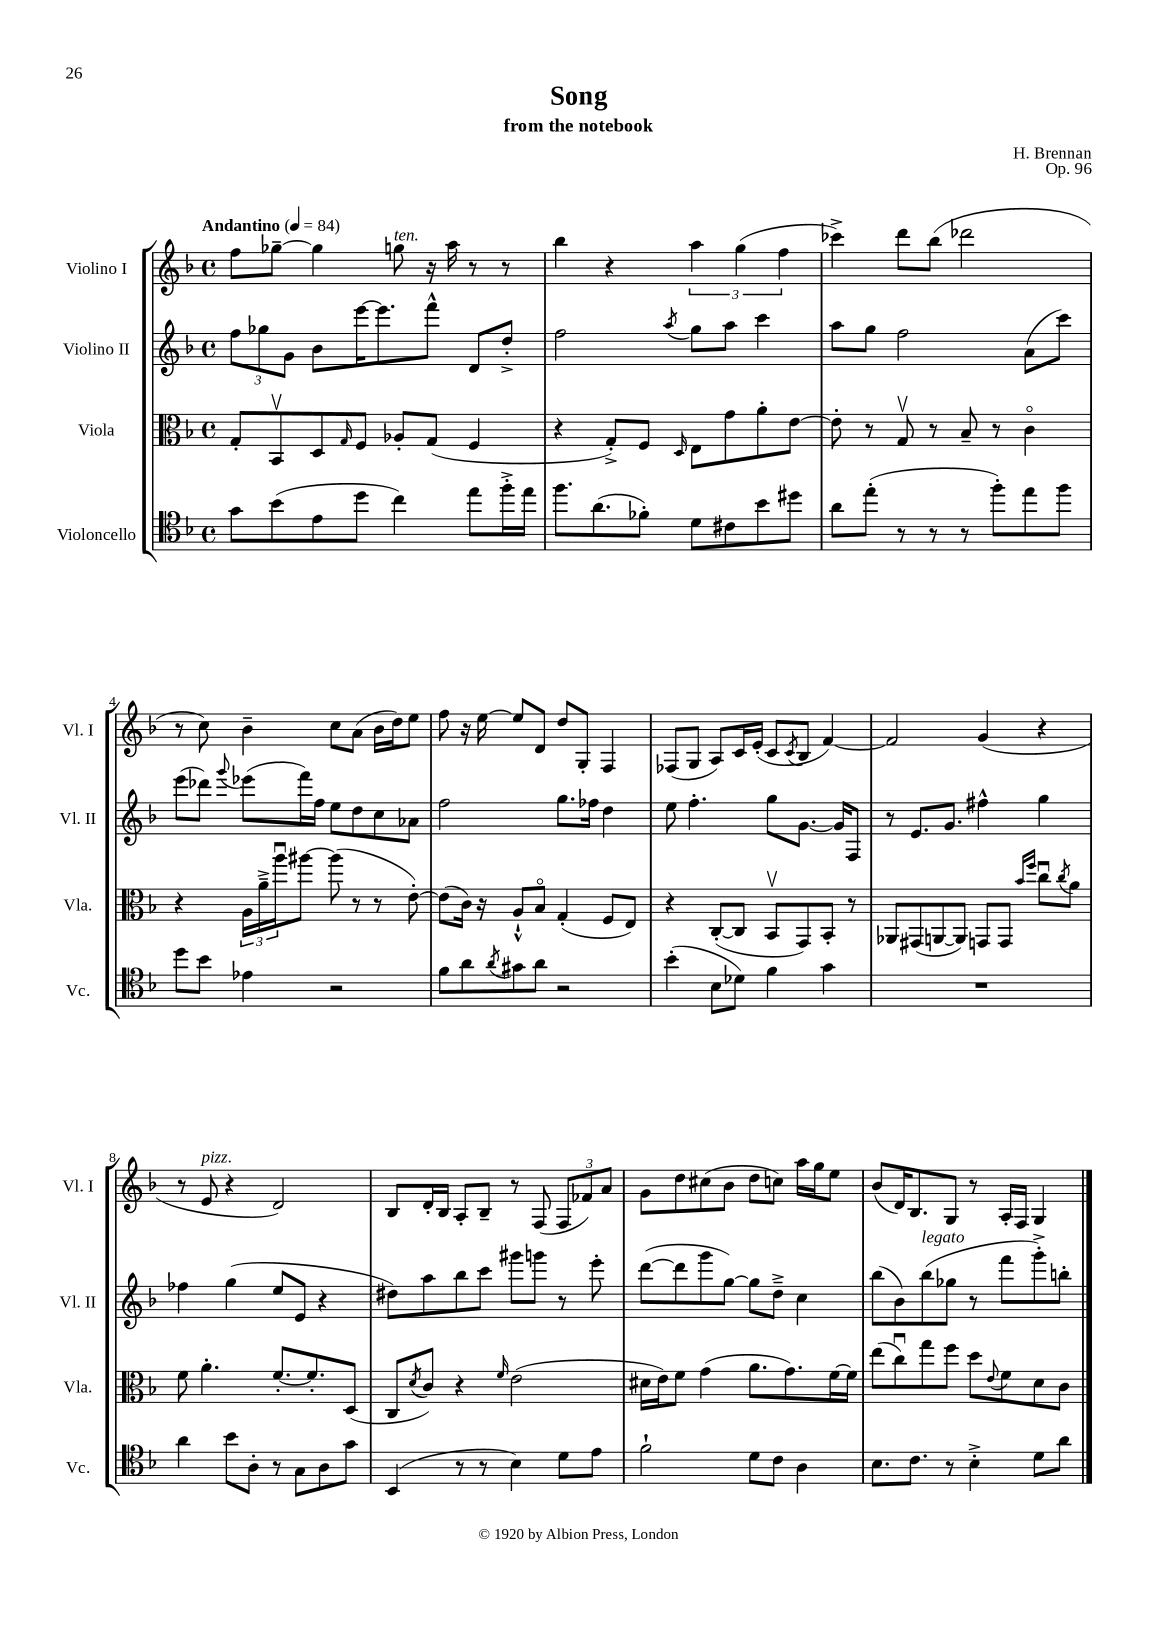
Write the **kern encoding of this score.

**kern	**kern	**kern	**kern
*staff4	*staff3	*staff2	*staff1
*clefC4	*clefC3	*clefG2	*clefG2
*k[b-]	*k[b-]	*k[b-]	*k[b-]
*M4/4	*M4/4	*M4/4	*M4/4
*met(c)	*met(c)	*met(c)	*met(c)
*MM84	*MM84	*MM84	*MM84
8g\L	8G'/L	12ff\L	8ff\L
.	.	12gg-\	.
(8b-\	8BB-v/	.	[8gg-~\J
.	.	12g\J	.
8e\	8D/	8b-\L	4gg-\]
.	16qqG/	.	.
8dd\J	8F/J	[16eee\K	.
.	.	8.eee\]	.
4cc\)	8A-'/L	.	8gg\
.	(8G/J	8fff^^\J	16r
.	.	.	16aa\
8ee\L	4F/	8d/L	8r
16ff'^\L	.	8dd'^/J	8r
16ee\JJ	.	.	.
=	=	=	=
8.ff\L	4r	2ff\	4bb-\
(8.a\	.	.	.
.	8G'^/L)	.	4r
8f-'\J)	8F/J	.	.
.	16qqD/	8qaa/	.
8d\L	8E\L	8gg\L	6aa\
8c#\	8g\	8aa\J	.
.	.	.	(6gg\
8b-\	8a'\	4ccc\	.
.	.	.	6ff\
8dd#\J	[8e\J	.	.
=	=	=	=
8a\L	8e'\]	8aa\L	4ccc-^\)
(8ee'\J	8r	8gg\J	.
8r	8Gv/	2ff\	8ddd\L
8r	8r	.	(8bb-\J
8r	8B-~/	.	2ddd-\
8ff'\L)	8r	.	.
8ee\	4co\	(8a\L	.
8ff\J	.	8ccc\J)	.
=	=	=	=
8dd\L	4r	(8eee\L	8r
8b-\J	.	8ddd-\J)	8cc\)
.	.	8qqggg/	.
4e-\	24A\LL	(8eee-\L	4b-~\
.	24a~^\	.	.
.	24aau\J	.	.
.	[8aa#\J	16fff\L)	.
.	.	16ff\JJ	.
2r	(8aa#\]	8ee\L	8cc\L
.	8r	8dd\	(8a\J
.	8r	8cc\	16b-\LL
.	.	.	16dd\J)
.	[8e'\)	8a-\J	8ee\J
=	=	=	=
8f\L	(8e\]L	2ff\	8ff\
8a\	16c\Jk)	.	16r
.	16r	.	[16ee\
8qa/	.	.	.
8g#\	8A`^^/L	.	8ee/]L
8a\J	8B-o/J	.	8d/J
2r	(4G'/	8.gg\L	8dd/L
.	.	.	8G'/J
.	.	16ff-\Jk	.
.	8F/L	4dd\	4F/
.	8E/J)	.	.
=	=	=	=
(4b-'\	4r	8ee\	(8F-/L
.	.	4.ff'\	8G/J
8B-\L	([8C'/L	.	8A/L)
8d-\J)	8C/]J	.	16c/L
.	.	.	(16e'/JJ
4f\	8BB-v/L	8gg\L	8c/L
.	.	.	8qc/
.	8GG/)	[8.g\J	8B-/J
4g\	8BB-'/J	.	[4f/)
.	.	16g/]LK	.
.	8r	8F/J	.
=	=	=	=
1r	8AA-/L	8r	2f/]
.	(8GG#/	8.e/L	.
.	[8AA/	.	.
.	.	8.g/J	.
.	8AA/]J)	.	.
.	8GG/L	4ff#^^\	(4g/
.	8GG/J	.	.
.	16qqb-/LL	.	.
.	16qqff/JJ	.	.
.	8ccu\L	4gg\	4r
.	8qcc/	.	.
.	8a\J	.	.
=	=	=	=
4a\	8f\	4ff-\	8r
.	4.a'\	.	8e/
8b-\L	.	(4gg\	4r
8A'\J	.	.	.
8r	[8.f'/L	8ee/L	2d/)
8G\L	.	8e/J	.
.	8.f'/]	.	.
8A\	.	4r	.
8g\J	(8D/J	.	.
=	=	=	=
(4BB-/	8C/L	8dd#\L)	8B-/L
.	8qd/	.	.
.	8c/J)	8aa\	16d'/L
.	.	.	16B-/JJ
8r	4r	8bb-\	8A'/L
8r	.	8ccc\J	8B-~/J
.	16qqf/	.	.
4B-\)	(2e\	8ggg#\L	8r
.	.	8ggg\J	(8F/
8d\L	.	8r	12F/L
.	.	.	12f-/)
8e\J	.	8eee'\	.
.	.	.	12a/J
=	=	=	=
2f`\	16d#\LL	([8ddd\L	8g\L
.	16e\J)	.	.
.	8f\J	8ddd\]	8dd\
.	(4g\	8ggg\	(8cc#\
.	.	[8gg\J)	8b-\J
8d\L	8.a\L	8gg\]L	8dd\L
8c\J	.	8dd~^\J	8cc\J)
.	8.g\)	.	.
4A\	.	4cc\	16aa\LL
.	.	.	16gg\J
.	[16f\L	.	8ee\J
.	16f\]JJ	.	.
=	=	=	=
8.B-\L	(8ee\L	(8bb-\L	(8b-/L
.	8ccu\)	8b-\)	16d/K)
8.c\J	.	.	8.B-/
.	8gg\	(8bb-\	.
8r	8ff\J	8gg-\J	8G/J
4B-'^\	8dd\L	8r	8r
.	8qqe/	.	.
.	8f\	8fff\L	16A'/LL
.	.	.	16F/JJ
8d\L	8d\	8ggg'^\)	4G/
8a\J	8c\J	8bb'\J	.
==	==	==	==
*-	*-	*-	*-
